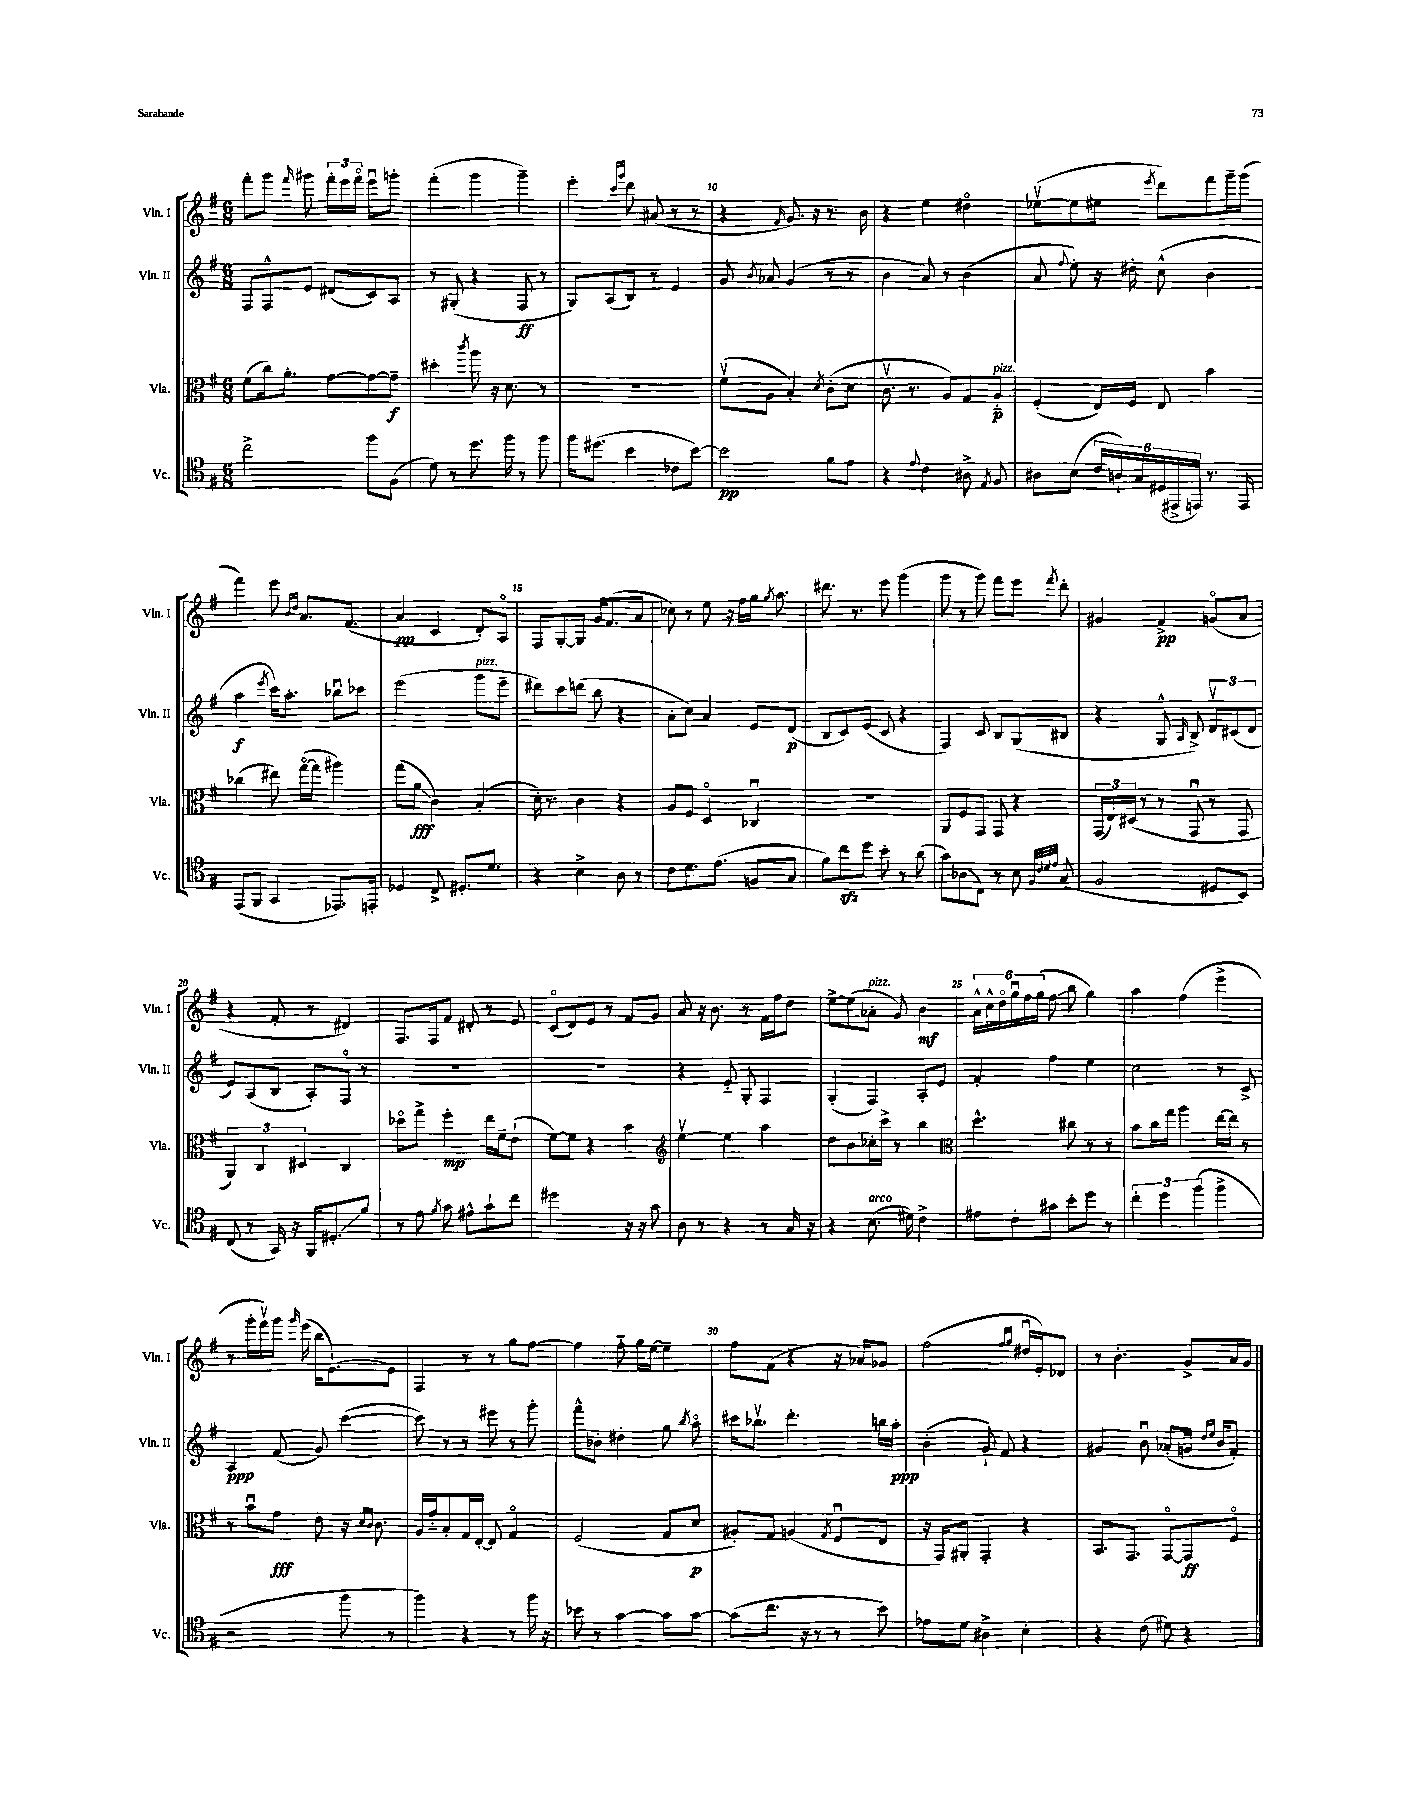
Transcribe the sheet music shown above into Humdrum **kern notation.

**kern	**kern	**kern	**kern
*staff4	*staff3	*staff2	*staff1
*clefC4	*clefC3	*clefG2	*clefG2
*k[f#]	*k[f#]	*k[f#]	*k[f#]
*M6/8	*M6/8	*M6/8	*M6/8
2cc^	(8f#	8F#	8fff#'
.	16cc)	8F#^^	8ggg
.	8.a'	.	.
.	.	.	16qqfff#
.	.	8e	8ggg#
.	[8g	(8d#	24fff#'
.	.	.	24eee
.	.	.	24fff#o
8ff#	8g_	8c)	8eeeu
(8F#	8g~]	8A	8ggg'
=	=	=	=
8d)	4dd#'	8r	(4fff#'
8r	.	(8G#'	.
.	8qccc	.	.
8.dd	8aa	4r	4ggg
.	16r	.	.
16ff#	8.d	.	.
8r	.	8F#	4ggg~)
8ff#	8r	8r	.
=	=	=	=
16ff#	2.r	8G)	4eee'
(8.dd#	.	.	.
.	.	(8A	.
.	.	.	16qqccc
.	.	.	16qqggg
4b	.	8B)	8ddd
.	.	8r	(8a#
8c-	.	4e	8r
[8b)	.	.	8r
=	=	=	=
2b]	(8f#v	8g	4r
.	.	8qb	.
.	8A	8a-	.
.	.	.	16qqf#
.	4B')	(4g	8.g)
.	.	.	16r
.	8qd	.	.
8f#	(8c'	8r	8.r
8e	8d	8r	.
.	.	.	16b
=	=	=	=
4r	8.cv	4b	4r
.	8.r	.	.
8qqe	.	.	.
4c	.	8a)	4ee
.	8A)	8r	.
8A#^	8G	(4b	4dd#o
8qE	.	.	.
8F#	8A'~	.	.
=	=	=	=
8A#	(4F#'	8a	([8ee-v
.	.	8qqff#	.
(8B	.	8ee')	8ee-]
24c	16E)	16r	8ee#
24A`)	.	.	.
.	16F#	16dd#'	.
24G	.	.	.
.	.	.	8qeee
(24D#	8E	(8cc^^	8ddd)
24EE#^	.	.	.
24EE)	.	.	.
8.r	4b	4b	8fff#
.	.	.	16ggg~
16EE	.	.	(16ggg
=	=	=	=
(8EE	(4cc-	4aa	4fff#)
8FF#	.	.	.
.	.	8qeee	.
4GG	8ee#)	16ccc)	8eee
.	.	8.aa'	.
.	.	.	16qqb
.	.	.	16qqdd
.	([16ggo	.	8.a
.	16gg]	.	.
8.EE-)	4aa#)	8bb-u	.
.	.	.	(8.f#
.	.	8ccc-	.
16EE'	.	.	.
=	=	=	=
4D-	(8gg	(2eee	4a
.	8a	.	.
8C^	4c)	.	4c
8.D#'	.	.	.
.	(4B'	8ggg	8d')
8.d	.	.	.
.	.	8eee~	8Ao
=	=	=	=
4r	16d')	8ddd#)	8F#
.	8.r	.	.
.	.	8ccc	[8G'
4B^	4c	(8ddd	8G]
.	.	8bb	16g
.	.	.	(8.f#
8A	4r	4r	.
8r	.	.	8a
=	=	=	=
8c	8A	8a'	8cc-)
8.d	8F#	8cc)	8r
.	4Do	4a	8ee
(8.e	.	.	.
.	.	.	16r
.	.	.	16ff#
8F	4C-u	8e	16gg
.	.	.	8qgg
.	.	.	8.aa
8G	.	(8d	.
=	=	=	=
8f#)	2.r	8B	8.ddd#
8cc	.	8c)	.
.	.	.	8.r
8dd	.	(8e	.
8b'	.	8c	8eee
8r	.	4r	(4ggg
(8a	.	.	.
=	=	=	=
8g)	8AA	4F#)	8ggg
(8A-	8F#	.	8r
8C)	8GG	8c	8ggg)
8r	8GG	8B	8fff#
8B	4r	(8G	8eee
32qqF#	.	.	.
32qqc	.	.	.
32qqd	.	.	.
32qqe	.	.	8qfff#
(8G	.	8B#	8ddd'
=	=	=	=
2F#	(24GG	4r	4g#
.	24E)	.	.
.	(24D#	.	.
.	8r	.	.
.	8r	8G^^	4f#^
.	.	16qqA	.
.	8GGu	8B^)	.
8D#	8r	12dv	(8go
.	.	(12c#	.
8BB)	8GG	.	8a
.	.	12d	.
=	=	=	=
(8C	6AA)	8e)	4r
8r	.	(8A	.
.	6C	.	.
16GG)	.	8B	8f#'
16r	.	.	.
.	6D#	.	.
16FF#	.	8A')	8r
8.D#'	.	.	.
.	4C	8F#o	4d#)
8f#	.	8r	.
=	=	=	=
8r	8dd-o	2.r	8.F#
8e	8gg^	.	.
.	.	.	16F#
8qf#	.	.	.
8g	4ff#'	.	8f#
8e#^^	.	.	8d#'
8g`	16ee	.	8r
.	16f#~	.	.
8cc	(8e`	.	8e
=	=	=	=
2dd#	[8f#)	2.r	(8co
.	8f#]	.	8d)
.	4r	.	8e
.	.	.	8r
16r	4b	.	8f#
16r	.	.	.
8g	.	.	8g
=	=	=	=
*	*clefG2	*	*
8A	[4eev	4r	8a
8r	.	.	16r
.	.	.	8.b
4r	4ee]	8e'~	.
.	.	8G'	8r
8r	4aa	4F#	16f#
.	.	.	16ff#
16G	.	.	8dd
16r	.	.	.
=	=	=	=
4r	8dd	(4G'	[8ee^
.	8b	.	(8ee]
(8.B	16cc-'	4F#)	8a-'
.	16ccc^	.	.
.	8r	.	8g)
16d#)	.	.	.
4c^	4bb	8A'	4b
.	.	8e	.
=	=	=	=
*	*clefC3	*	*
8e#	4.dd^^	4f#'	24a^^
.	.	.	24cc^^
.	.	.	24ddo
8c'	.	.	24ggu
.	.	.	24ff#
.	.	.	(24gg
8g#	.	4ff#	8ff#
8b'	8cc#	.	8bb
8dd	8r	4ee	4gg)
8r	8r	.	.
=	=	=	=
6cc'	8b	2cc	4aa
.	16cc	.	.
6dd	.	.	.
.	16gg	.	.
.	4aa	.	(4ff#
(6ff#	.	.	.
4ff#^	[16ee	8r	4eee^
.	16ee]	.	.
.	8r	8c^	.
=	=	=	=
2r	8r	4A	8r
.	8bu	.	16ggg'
.	.	.	16fff#v)
.	8g	(8f#	16ggg
.	.	.	16qqggg
.	.	.	(16eee
.	8e	8g)	16bb
.	.	.	[8.e`)
8ff#	16r	([4ccc	.
.	16qqd	.	.
.	16qqc	.	.
.	8.c	.	.
8r	.	.	8e]
=	=	=	=
4ff#)	16A	8ccc])	4F#
.	16g'~	.	.
.	8B'	8r	.
4r	16G	8r	8r
.	[16E'	.	.
.	8E]	8eee#	8r
8r	4Go	8r	8gg
16ff#	.	8ggg'	[8ff#
16r	.	.	.
=	=	=	=
8b-	(2F#	8fff#^^	4ff#]
8r	.	8b-'	.
[4g	.	4dd#'	8ff#'~
.	.	.	16gg
.	.	.	[16ee
8g]	8G	8gg	4ee~]
.	.	8qbb	.
[8g	8d	8aao	.
=	=	=	=
(8g]	8A#')	16ccc#	8ff#
.	.	8.bb-v	.
8.cc	8G	.	(8f#
.	(4A	4.ddd'	4r
16r	.	.	.
8r	.	.	.
.	8qG	.	.
8r	8F#u	.	16r
.	.	.	16a-)
8b)	8E	16bb	8g-
.	.	16aa'	.
=	=	=	=
8e-	16r	(4b'	(2ff#
.	16GG)	.	.
8d	8AA#'	.	.
4A#^	4GG'	8g`)	.
.	.	8f#	.
.	.	.	16qqff#
.	.	.	16qqgg
4B'	4r	4r	16dd#u
.	.	.	16e')
.	.	.	8d-
=	=	=	=
4r	8.BB	4g#	8r
.	.	.	4.b'
.	8.GG	.	.
(8c	.	8bu	.
8d#)	[8GGo	(8a-'	.
4r	8GG]	16g	8g^
.	.	16qqdd	.
.	.	16qqee	.
.	.	16b	.
.	8F#o	8f#')	16a
.	.	.	16g
==	==	==	==
*-	*-	*-	*-
